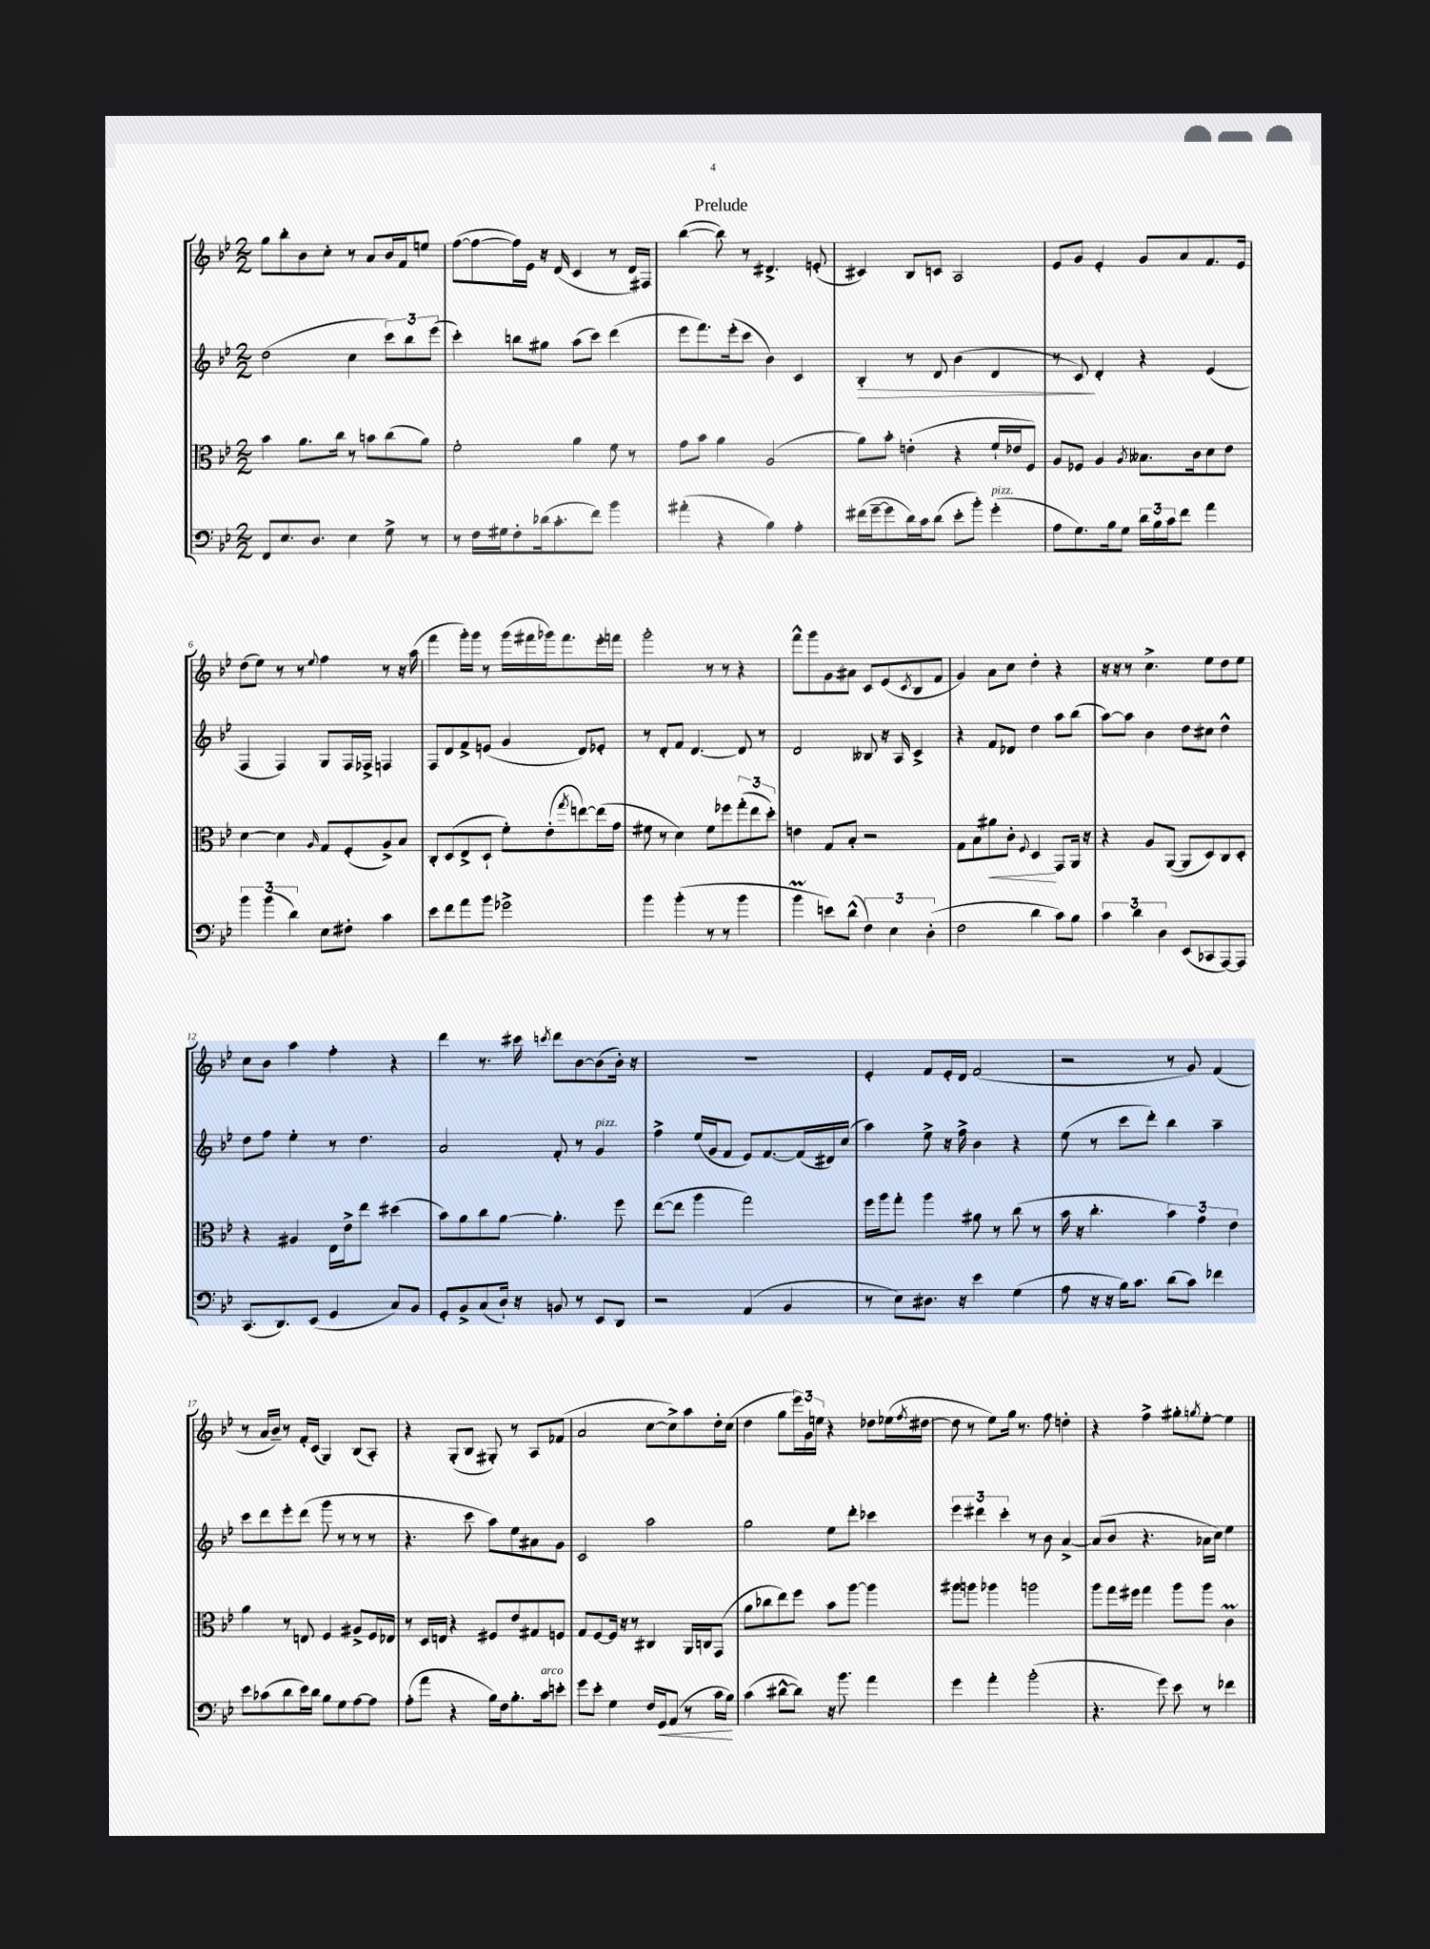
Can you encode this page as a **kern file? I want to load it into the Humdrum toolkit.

**kern	**dynam	**kern	**dynam	**kern	**dynam	**kern
*part4	*part4	*part3	*part3	*part2	*part2	*part1
*staff4	*staff4	*staff3	*staff3	*staff2	*staff2	*staff1
*clefF4	*	*clefC3	*	*clefG2	*	*clefG2
*k[b-e-]	*	*k[b-e-]	*	*k[b-e-]	*	*k[b-e-]
*M2/2	*	*M2/2	*	*M2/2	*	*M2/2
=1	=1	=1	=1	=1	=1	=1
8FF/L	.	4b-\	.	(2dd\	.	8gg\L
8.E-/	.	.	.	.	.	8bb-'\
.	.	8.a\L	.	.	.	8b-\
8.D/J	.	.	.	.	.	.
.	.	.	.	.	.	8cc'\J
.	.	16cc\Jk	.	.	.	.
4E-\	.	8r	.	4cc\	.	8r
.	.	8bn\L	.	.	.	8a/L
8G^\	.	(8cc\	.	12ccc\L)	.	16b-/L
.	.	.	.	.	.	16f/J
.	.	.	.	12bb-\	.	.
8r	.	8a\J)	.	.	.	8een/J
.	.	.	.	(12eee-\J	.	.
=2	=2	=2	=2	=2	=2	=2
8r	.	2f'\	.	4ccc'\)	.	([8ff\L
16F\LL	.	.	.	.	.	8ff\_
16G#X\J	.	.	.	.	.	.
8F'\	.	.	.	8bbn\L	.	16ff\L])
.	.	.	.	.	.	16e-\JJ
(16d-X\k	.	.	.	8gg#X\J	.	16r
8.c'\	.	.	.	.	.	(16d/
.	.	4a\	.	(8aa\L	.	4c/
8f\J)	.	.	.	8ccc\J)	.	.
4b-\	.	8f\	.	(4ddd\	.	8r
.	.	8r	.	.	.	16d/LL)
.	.	.	.	.	.	16F#X/JJ
=3	=3	=3	=3	=3	=3	=3
(4a#X'\	.	8g\L	.	8eee-\L	.	([4bb-\
.	.	8b-\J	.	8.fff\)	.	.
4r	.	4a\	.	.	.	8bb-\])
.	.	.	.	(16eee-'\k	.	.
.	.	.	.	8ccc\J	.	8r
4B-\)	.	(2A/	.	4b-\)	.	4.d#X^/
4A'\	.	.	.	4c/	.	.
.	.	.	.	.	.	(8en'/
=4	=4	=4	=4	=4	=4	=4
!	!	!	!	!	!LO:HP:b	!
(16f#X\LL	.	8a\L)	.	4B-'/	>	4c#X/)
[16g~\J	.	.	.	.	.	.
8g\]	.	8b-'\J	.	.	.	.
16d\L)	.	(4en'\	.	8r	.	8B-/L
16c\J	.	.	.	.	.	.
(8d\J	.	.	.	8d/	.	8cn/J
8e-'\L	.	4r	.	(4b-\	.	2A/
8b-'\J)	.	.	.	.	.	.
!LO:TX:a:i:t=pizz.	!	!	!	!	!	!
(4g'\	.	16f`/LL	.	4d/	.	.
.	.	16e-X/J	.	.	.	.
.	.	8F/J)	.	.	.	.
=5	=5	=5	=5	=5	=5	=5
8A\L	.	8A/L	.	8r	.	8e-/L
8.G\)	.	8F-X/J	.	8c/)	.	8g/J
.	.	4A/	.	4d'/	]	4e-'/
16B-\k	.	.	.	.	.	.
8G\J	.	.	.	.	.	.
.	.	8qA/	.	.	.	.
24d\LL	.	8.B--X\L	.	4r	.	8g/L
24B-\	.	.	.	.	.	.
24c\J	.	.	.	.	.	.
8f\J	.	.	.	.	.	8a/
.	.	16c\k	.	.	.	.
4a\	.	8d\	.	(4e-/	.	8.f/
.	.	8e-\J	.	.	.	.
.	.	.	.	.	.	16e-/Jk
!!LO:LB:g=z
=6	=6	=6	=6	=6	=6	=6
6b-\	.	[4d\	.	4F/	.	(8dd\L
.	.	.	.	.	.	8ee-\J)
(6b-\	.	.	.	.	.	.
.	.	4d\]	.	4F/)	.	8r
6d\)	.	.	.	.	.	.
.	.	.	.	.	.	8r
.	.	16qqA/	.	.	.	8qqee-/
8E-\L	.	8G/L	.	8G/L	.	4ff\
8F#X'\J	.	(8F'/	.	16F/L	.	.
.	.	.	.	16F-X^/JJ	.	.
4c\	.	8A^/)	.	4Fn/	.	8r
.	.	8B-/J	.	.	.	16r
.	.	.	.	.	.	(16aa\
=7	=7	=7	=7	=7	=7	=7
8e-\L	.	8C'/L	.	8F/L	.	4fff\
8f\	.	(8D/	.	8d/	.	.
8a\	.	8E-^/	.	8f^/	.	16ggg'\LL)
.	.	.	.	.	.	16ggg\JJ
8b-\J	.	8D`/J	.	(8en/J	.	8r
2g-X^\	.	8f'\L)	.	4g/	.	(16ggg\LL
.	.	.	.	.	.	16fff#X\
.	.	(8e-'\	.	.	.	16ggg-X\J)
.	.	.	.	.	.	8.fff#\
.	.	8qgg/	.	.	.	.
.	.	[8een\)	.	8d/L)	.	.
.	.	(16ee\L]	.	8e-X'/J	.	16eee-'\L
.	.	16g\JJ	.	.	.	16fffn\JJ
=8	=8	=8	=8	=8	=8	=8
4b-\	.	8f#X\	.	8r	.	2ggg'\
.	.	8r	.	8d'/L	.	.
(4b-'\	.	4d\)	.	8f/J	.	.
.	.	.	.	[4.d/	.	.
8r	.	8f#\L	.	.	.	8r
8r	.	8ff-X\	.	.	.	8r
4b-\	.	(12gg'\	.	8d/]	.	4r
.	.	12ee-\	.	.	.	.
.	.	.	.	8r	.	.
.	.	12dd'\J)	.	.	.	.
=9	=9	=9	=9	=9	=9	=9
4b-M\	.	4en\	.	2d/	.	8fff^^\L
.	.	.	.	.	.	8ggg\
8en\L)	.	8G/L	.	.	.	8g\
(8d^^\J	.	8B-'/J	.	.	.	8a#X\J
6F\)	.	2r	.	8B--X/	.	8c/L
.	.	.	.	16r	.	(8e-/
6E-\	.	.	.	.	.	.
.	.	.	.	16A/	.	.
.	.	.	.	.	.	8qc/
.	.	.	.	4c^/	.	8B-/
(6D'\	.	.	.	.	.	.
.	.	.	.	.	.	8f/J
=10	=10	=10	=10	=10	=10	=10
2F\	.	8G\L	.	4r	.	4g/)
.	.	8B-\	.	.	.	.
!	!	!	!LO:HP:b	!	!	!
.	.	8a#X\	<	8f/L	.	8a\L
.	.	8c'\J	.	8d-X/J	.	8cc\J
.	.	8qqF/	.	.	.	.
4d\	.	4D/	.	4dd\	.	4dd'\
8c\L)	.	8GG/L	[	8aa\L	.	4r
8B-\J	.	16AA/Jk	.	(8bb-\J	.	.
.	.	16r	.	.	.	.
=11	=11	=11	=11	=11	=11	=11
6c\	.	4r	.	[8aa\L)	.	16r
.	.	.	.	.	.	16r
.	.	.	.	8aa\J]	.	8r
6d\	.	.	.	.	.	.
.	.	8A/L	.	4b-\	.	4.cc^\
6D\	.	.	.	.	.	.
.	.	([8AA/J	.	.	.	.
(8EE-/L	.	8AA/L]	.	8dd\L	.	.
8CC-X/	.	8D/)	.	8cc#X\J	.	8ee-\L
[8AAA/)	.	8C/	.	4dd^^\	.	8dd\
8AAA/J]	.	8D'/J	.	.	.	8ee-\J
!!LO:LB:g=z
=12	=12	=12	=12	=12	=12	=12
(8.CC/L	.	4r	.	8dd\L	.	8cc\L
.	.	.	.	8ff\J	.	8b-\J
8.DD/)	.	.	.	.	.	.
.	.	4A#X/	.	4ee-'\	.	4aa\
(8EE-/J	.	.	.	.	.	.
4GG/	.	16E-\LL	.	8r	.	4ff'\
.	.	16e-^\J	.	.	.	.
.	.	8ee-\J	.	4.dd\	.	.
8C/L)	.	(4dd#X\	.	.	.	4r
8BB-/J	.	.	.	.	.	.
=13	=13	=13	=13	=13	=13	=13
8GG'/L	.	8b-\L)	.	2a/	.	4ddd\
8BB-^/	.	8a\	.	.	.	.
(8C/	.	8cc\	.	.	.	8.r
16D`/Jk)	.	[8a\J	.	.	.	.
16r	.	.	.	.	.	16ccc#X\
.	.	.	.	.	.	8qcccn/
8BBn/	.	4.a'\]	.	8f'/	.	8ddd\L
8r	.	.	.	8r	.	[8b-\
!	!	!	!	!LO:TX:a:i:t=pizz.	!	!
8EE-/L	.	.	.	4g/	.	(8b-\]
8DD/J	.	8ff\	.	.	.	16b-'\Jk)
.	.	.	.	.	.	16r
=14	=14	=14	=14	=14	=14	=14
2r	.	([8ee-\L	.	4ff^\	.	1r
.	.	8ee-\J]	.	.	.	.
.	.	4aa\	.	(16ee-/LL	.	.
.	.	.	.	16g/J	.	.
.	.	.	.	8f/J	.	.
(4AA/	.	2gg\)	.	8e-/L)	.	.
.	.	.	.	[8.f/	.	.
4BB-/	.	.	.	.	.	.
.	.	.	.	(16f/L]	.	.
.	.	.	.	16d#X/)	.	.
.	.	.	.	(16cc/JJ	.	.
=15	=15	=15	=15	=15	=15	=15
8r	.	16ff\LL	.	4aa\)	.	4e-'/
.	.	16aa\J	.	.	.	.
8E-\L)	.	8gg'\J	.	.	.	.
8.D#X\J	.	4aa\	.	8ee-^\	.	8f/L
.	.	.	.	16r	.	16e-'/L
16r	.	.	.	16ff^\	.	16d/JJ
4e-\	.	8a#X\	.	4b-\	.	(2f/
.	.	8r	.	.	.	.
(4G\	.	(8cc\	.	4r	.	.
.	.	8r	.	.	.	.
=16	=16	=16	=16	=16	=16	=16
8A\	.	16b-\	.	(8ee-\	.	2r
.	.	16r	.	.	.	.
16r	.	4.cc'\	.	8r	.	.
16r	.	.	.	.	.	.
16B-\KL)	.	.	.	8ccc\L	.	.
8.c\J	.	.	.	.	.	.
.	.	.	.	8ddd'\J)	.	.
(8d\L	.	6b-\)	.	4bb-\	.	8r
8c\J)	.	.	.	.	.	8g/)
.	.	6g\	.	.	.	.
4f-X\	.	.	.	4aa~\	.	(4f/
.	.	6e-\	.	.	.	.
!!LO:LB:g=z
=17	=17	=17	=17	=17	=17	=17
8e-\L	.	4a\	.	8ccc\L	.	8r
(8c-X\	.	.	.	8ddd\	.	16a/LL
.	.	.	.	.	.	16b-~/JJ)
8d\	.	8r	.	8eee-'\	.	8r
16e-\L)	.	8En/	.	(8ddd\J	.	16f'/LL
16d\JJ	.	.	.	.	.	(16c/JJ
8B-\L	.	4F/	.	8ggg\	.	4G/)
8G\	.	.	.	8r	.	.
[8A\	.	8A#X^/L	.	8r	.	(8B-/L
8A\J]	.	16F/L	.	8r	.	8A'/J)
.	.	16E-X/JJ	.	.	.	.
=18	=18	=18	=18	=18	=18	=18
(8A'\L	.	8r	.	4.r	.	4r
8a\J	.	16D/LL	.	.	.	.
.	.	16En/JJ	.	.	.	.
4r	.	4r	.	.	.	(8G'/L
.	.	.	.	8ccc\	.	8B-/J
16B-\LL)	.	8F#X/L	.	8aa\L)	.	8G#X'/)
16F\J	.	.	.	.	.	.
8.B-'\	.	8e-/	.	8ee-\	.	8r
.	.	8G#X/	.	8a#X\	.	8A/L
!LO:TX:a:i:t=arco	!	!	!	!	!	!
16c\k	.	.	.	.	.	.
8en'\J	.	8Fn/J	.	8g\J	.	(8f-X/J
=19	=19	=19	=19	=19	=19	=19
8g\L	.	8G/L	.	2c/	.	2a/
8e-'\J	.	[8F/	.	.	.	.
4G\	.	16F/Jk]	.	.	.	.
.	.	16r	.	.	.	.
.	.	8r	.	.	.	.
16F/LL	.	4C#X/	.	2aa\	.	[8cc\L
!	!LO:HP:b	!	!	!	!	!
16GG/J	<	.	.	.	.	.
(8AA/J	.	.	.	.	.	8cc^\])
8r	.	16AA/LL	.	.	.	8aa\
.	.	16Cn/J	.	.	.	.
16c\LL	.	(8GG/J	.	.	.	16dd'\L
16B-\JJ)	.	.	.	.	.	(16cc\JJ
.	[	.	.	.	.	.
=20	=20	=20	=20	=20	=20	=20
(4c\	.	8a\L	.	2gg\	.	4dd\
.	.	8cc-X\	.	.	.	.
[8d#X^^\L	.	8ee-\)	.	.	.	8gg\L
8d#\J])	.	8ff\J	.	.	.	24eee-\L)
.	.	.	.	.	.	24g\
.	.	.	.	.	.	24een\JJ
16r	.	8b-\L	.	8ee-\L	.	4r
8.b-\	.	.	.	.	.	.
.	.	[8aa\J	.	8ddd'\J	.	.
4a\	.	4aa\]	.	4ccc-X\	.	8dd-X\L
.	.	.	.	.	.	(16ee-X\L
.	.	.	.	.	.	8qff/
.	.	.	.	.	.	[16dd#X\JJ
=21	=21	=21	=21	=21	=21	=21
4g\	.	8aa#X\L	.	6eee-\	.	8dd#\]
.	.	8aan\J	.	.	.	8r
.	.	.	.	6ddd#X\	.	.
4a'\	.	4aa-X\	.	.	.	8ee-\L)
.	.	.	.	6ccc'\	.	.
.	.	.	.	.	.	16gg\Jk
.	.	.	.	.	.	8.r
(2b-'\	.	2aan\	.	8r	.	.
.	.	.	.	8b-\	.	8ff\
.	.	.	.	[4a^/	.	4ddn'\
=22	=22	=22	=22	=22	=22	=22
4.r	.	8aa\L	.	(8a/L]	.	4r
.	.	16gg\L	.	8b-/J	.	.
.	.	16ff#X\JJ	.	.	.	.
.	.	4gg\	.	4.r	.	4ff^\
8g\)	.	.	.	.	.	.
8e-\	.	8aa\L	.	.	.	8gg#X'\L
.	.	.	.	.	.	8qggn/
8r	.	8aa\J	.	16a-X\LL	.	[8ee-'\J
.	.	.	.	16cc\JJ)	.	.
4f-X\	.	4cM\	.	4ee-\	.	4ee-\]
==	==	==	==	==	==	==
*-	*-	*-	*-	*-	*-	*-
